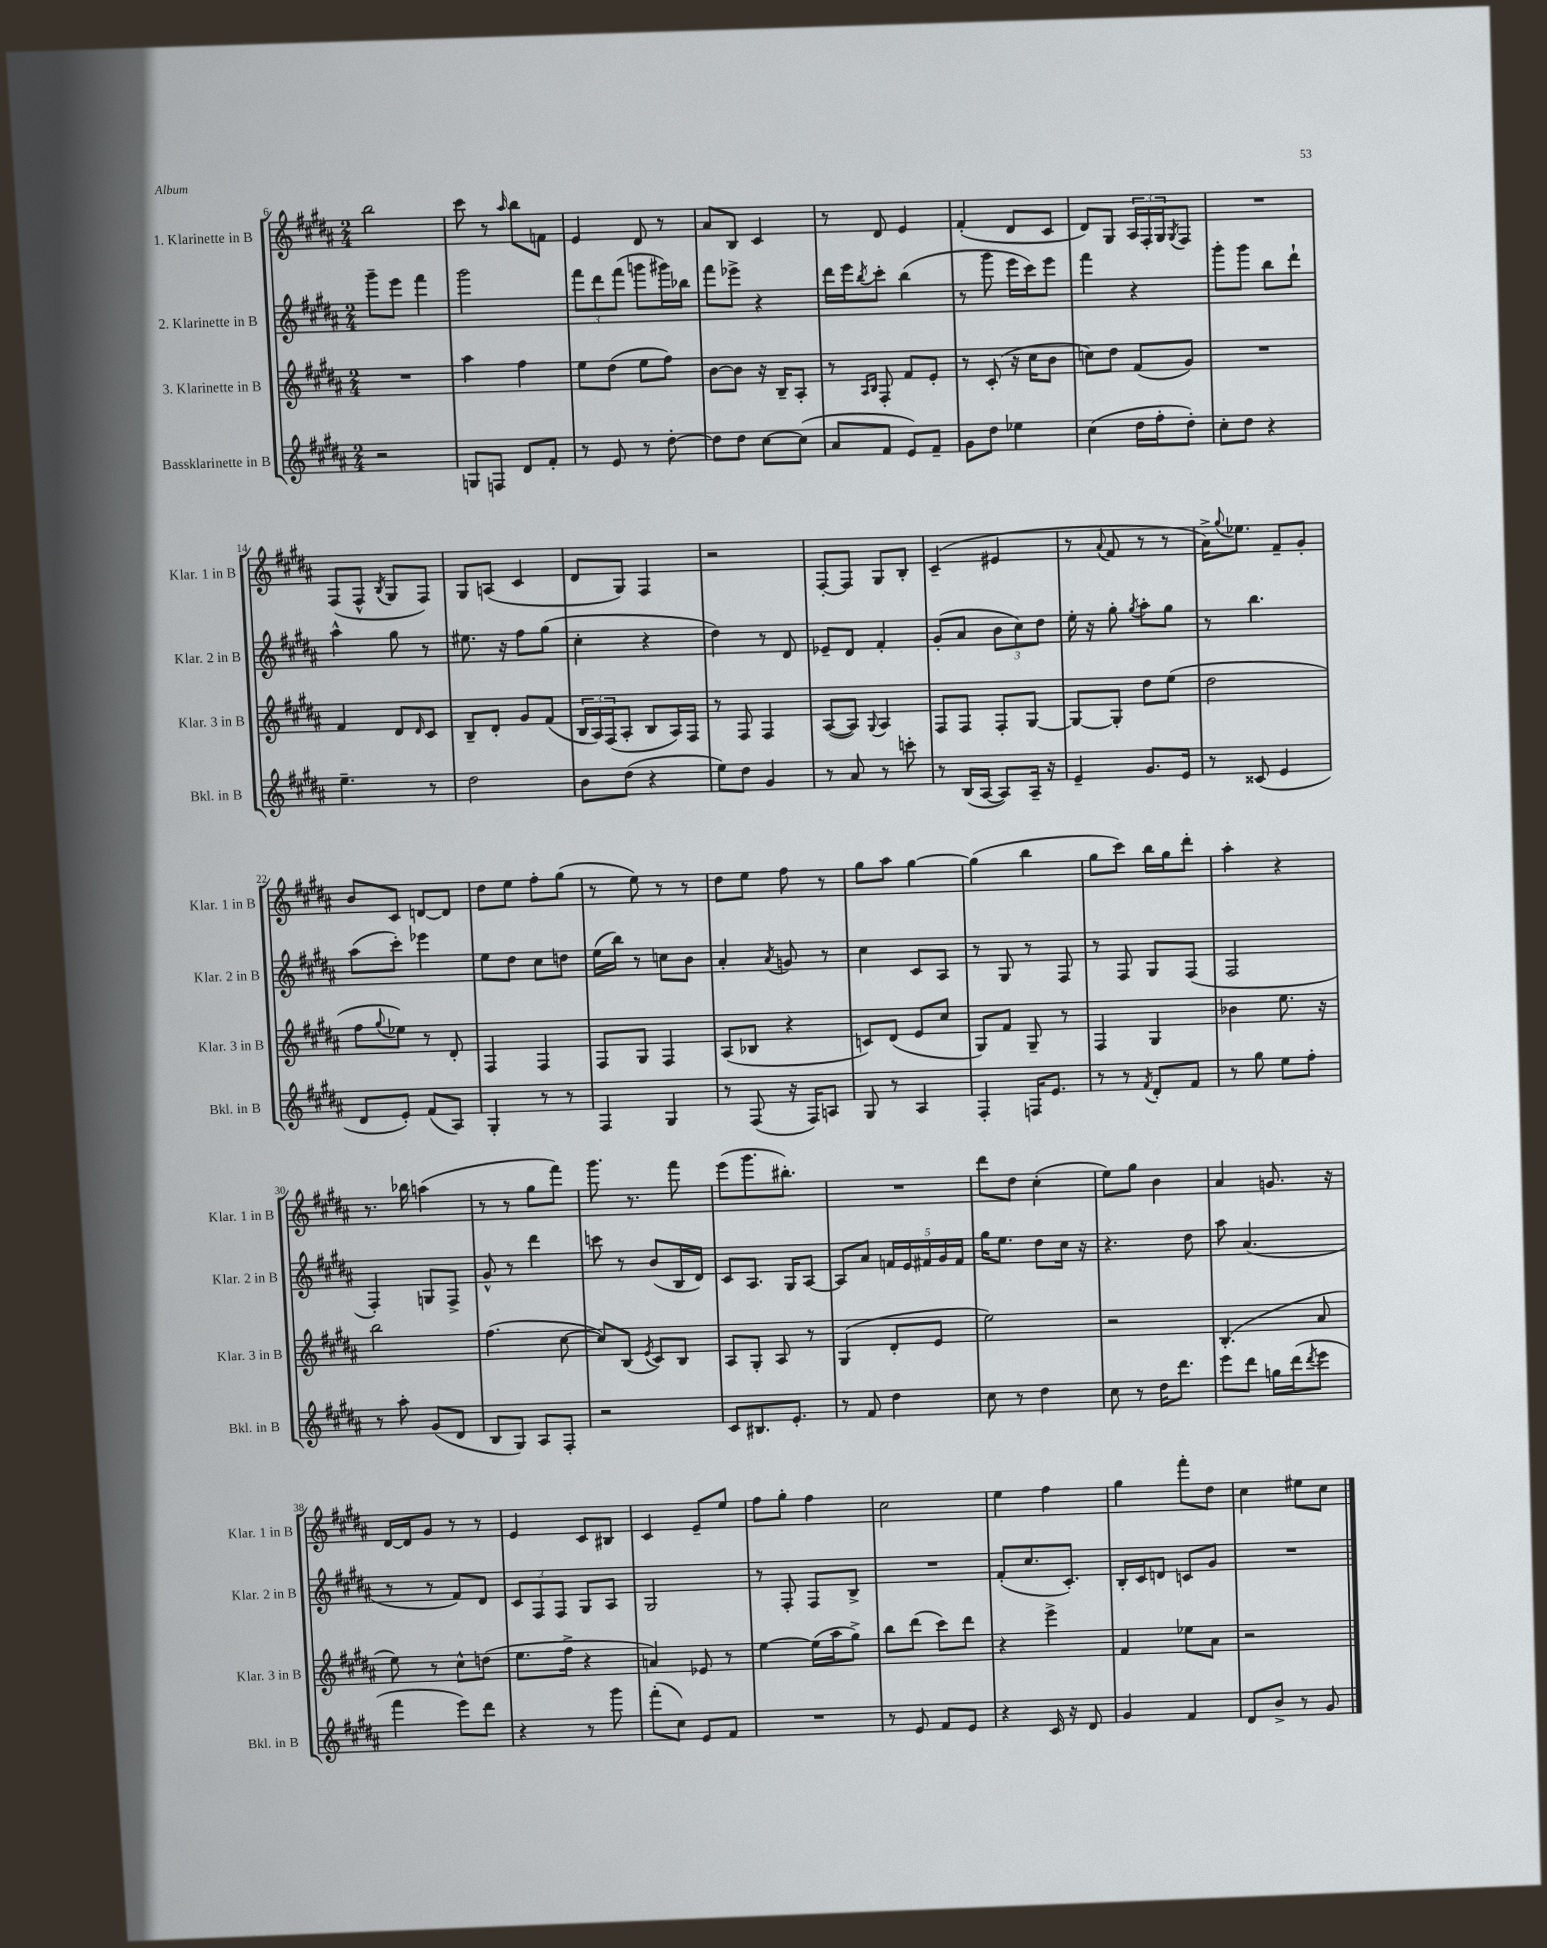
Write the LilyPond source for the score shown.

<<
\new StaffGroup <<
\new Staff = "s0" \with { instrumentName = "1. Klarinette in B" shortInstrumentName = "Klar. 1 in B" } {
    \clef treble \key b \major \numericTimeSignature \time 2/4
    b''2 |
    cis'''8 r8 \grace { ais''16 } b''8 f'8 |
    e'4 dis'8 r8 |
    ais'8 b8 cis'4 |
    r8 dis'8 e'4 |
    fis'4-.( dis'8 cis'8 |
    dis'8) gis8 \tuplet 3/2 { ais16 fis16-. gis16 } \acciaccatura { gis8 } fis8 |
    R2 |
    fis8( fis8-^ \acciaccatura { b8 } gis8 fis8) |
    gis8 a8( cis'4 |
    dis'8 gis8) fis4 |
    r2 |
    fis8~-. fis8 gis8 b8-. |
    cis'4--( eis'4 |
    r8 \appoggiatura { ais'8 } fis'8 r8 r8 |
    ais'16->) \appoggiatura { gis''8 } ees''8. fis'8-- gis'8-. |
    b'8 cis'8 d'8~ d'8 |
    dis''8 e''8 fis''8-. gis''8( |
    r8 e''8) r8 r8 |
    dis''8 e''8 fis''8 r8 |
    gis''8 ais''8 gis''4~ |
    gis''4( b''4 |
    gis''8 cis'''8) b''16 gis''16 dis'''8-. |
    ais''4-. r4 |
    r8. bes''16 a''4( |
    r8 r8 gis''8 fis'''8) |
    gis'''8. r8. fis'''8 |
    e'''8( gis'''8. bis''8.-.) |
    R2 |
    dis'''8 dis''8 cis''4-.( |
    e''8) gis''8 b'4 |
    ais'4 g'8. r16 |
    dis'16~ dis'16 gis'8 r8 r8 |
    e'4 cis'8 bis8 |
    cis'4 e'8-- e''8 |
    fis''8 gis''8-. fis''4 |
    cis''2 |
    e''4 fis''4 |
    gis''4 fis'''8-. dis''8 |
    cis''4 eis''8 cis''8 \bar "|." |
}
\new Staff = "s1" \with { instrumentName = "2. Klarinette in B" shortInstrumentName = "Klar. 2 in B" } {
    \clef treble \key b \major \numericTimeSignature \time 2/4
    gis'''8-- e'''8 fis'''4 |
    gis'''2 |
    \tuplet 3/2 { fis'''8 dis'''8 fis'''8( } g'''8 gis'''16) bes''16 |
    fis'''8 ees'''8-> r4 |
    dis'''16 e'''16 \acciaccatura { b''8 } cis'''8-. b''4( |
    r8 gis'''8 e'''16 cis'''16) e'''8 |
    fis'''4 r4 |
    gis'''8-. gis'''8 b''8 dis'''8-! |
    ais''4-^ gis''8 r8 |
    eis''8. r16 fis''8 gis''8( |
    cis''4-. r4 |
    dis''4) r8 dis'8 |
    ees'8-- dis'8 fis'4-. |
    gis'8-.( ais'8 \tuplet 3/2 { b'8 cis''8) dis''8 } |
    e''16-. r16 gis''8-. \acciaccatura { gis''8 } ais''8-. gis''8 |
    r8 b''4. |
    ais''8( cis'''8-.) ees'''4 |
    e''8 dis''8 cis''8 d''8 |
    e''16( b''16) r8 c''8 b'8 |
    ais'4-. \acciaccatura { ais'8 } g'8 r8 |
    cis''4 cis'8 ais8 |
    r8 gis8 r8 fis8 |
    r8 fis8 gis8 fis8( |
    fis2 |
    fis4-.) g8 fis8-> |
    gis'8-^ r8 dis'''4 |
    c'''8 r8 b'8( b16 dis'16) |
    cis'8 ais8. gis16 ais8~ |
    ais8 ais'8 \tuplet 5/4 { f'16 e'16 fis'16 gis'16 fis'16 } |
    gis''16 e''8. dis''8 cis''16 r16 |
    r4. dis''8 |
    ais''8 ais'4.( |
    r8 r8 fis'8) dis'8 |
    \tuplet 3/2 { cis'8 fis8 fis8 } gis8 ais8 |
    gis2 |
    r8 fis8-. fis8 b8-> |
    R2 |
    fis'8-.( cis''8. cis'8.-.) |
    b16-. cis'16 d'8 c'8 gis'8 |
    R2 \bar "|." |
}
\new Staff = "s2" \with { instrumentName = "3. Klarinette in B" shortInstrumentName = "Klar. 3 in B" } {
    \clef treble \key b \major \numericTimeSignature \time 2/4
    R2 |
    ais''4 fis''4 |
    e''8 dis''8( e''8 fis''8) |
    b'8~ b'8 r16 b16-- ais8-. |
    r8 \grace { ais16 b16 } fis8-. fis'8 e'8-. |
    r8 cis'8-.( r16 cis''16 b'8 |
    c''8) dis''8 fis'8( gis'8) |
    R2 |
    fis'4 dis'8 \grace { dis'16 } cis'8 |
    b8-- dis'8-. gis'8 fis'8( |
    \tuplet 3/2 { b16 ais16) fis16( } ais8-. b8 ais16) fis16 |
    r8 fis8 fis4 |
    ais8~( ais8) \appoggiatura { gis8 } ais4 |
    fis8 fis8 fis8-. gis8~ |
    gis8~ gis8-. dis''8 e''8( |
    dis''2 |
    fis''8 \appoggiatura { gis''8 } ees''8) r8 dis'8-. |
    fis4 fis4 |
    fis8 gis8 fis4 |
    ais8( bes8 r4 |
    c'8) dis'8( e'8 cis''8 |
    gis8) fis'8 gis8-- r8 |
    fis4 gis4 |
    bes'4 e''8. r16 |
    b''2 |
    fis''4.( cis''8~ |
    cis''8) b8( \acciaccatura { e'8 } cis'8) b8 |
    ais8 gis8-. ais8 r8 |
    gis4( dis'8-. e'8 |
    e''2) |
    r2 |
    b4.-.( ais'8 |
    e''8) r8 cis''8-^ d''8( |
    e''8. fis''16-> r4 |
    a'4) ees'8 r8 |
    e''4~ e''16( ais''16 gis''8->) |
    b''8 dis'''8( cis'''8) dis'''8 |
    r4 e'''4-> |
    fis'4 ees''8 ais'8 |
    r2 \bar "|." |
}
\new Staff = "s3" \with { instrumentName = "Bassklarinette in B" shortInstrumentName = "Bkl. in B" } {
    \clef treble \key b \major \numericTimeSignature \time 2/4
    r2 |
    g8 f8 dis'8 fis'8-. |
    r8 e'8 r8 dis''8~-. |
    dis''8 dis''8 cis''8~ cis''8( |
    ais'8 fis'8 e'8) fis'8-- |
    gis'8 dis''8 ees''4 |
    cis''4( dis''16 fis''16-. dis''8-.) |
    cis''8-. dis''8 r4 |
    e''4.-- r8 |
    dis''2 |
    b'8 dis''8( r4 |
    e''8) dis''8 gis'4 |
    r8 ais'8 r8 c'''8-. |
    r8 b16( ais16~ ais8) ais16-- r16 |
    e'4-- gis'8. e'16 |
    r8 cisis'8( e'4 |
    dis'8 e'8-.) fis'8( ais8) |
    gis4-. r8 r8 |
    fis4 gis4 |
    r8 fis8( r16 fis16) a8 |
    gis8 r8 ais4 |
    fis4-. f16 e'8. |
    r8 r8 \acciaccatura { fis'8 } dis'8-. fis'8 |
    r8 gis''8 e''8 fis''8-. |
    r8 ais''8-. gis'8( dis'8 |
    b8 gis8) ais8 fis8-. |
    r2 |
    cis'8 bis8. e'8.-. |
    r8 fis'8 dis''4 |
    cis''8 r8 dis''4 |
    cis''8 r8 dis''16 dis'''8. |
    e'''8 dis'''8 g''16 dis'''16( \acciaccatura { dis'''8 } e'''8 |
    fis'''4 e'''8) dis'''8 |
    r4 r8 gis'''8 |
    fis'''8-.( cis''8) e'8 fis'8 |
    R2 |
    r8 e'8 fis'8 e'8 |
    r4 cis'16 r16 dis'8 |
    gis'4 fis'4 |
    dis'8 b'8-> r8 gis'8 \bar "|." |
}
>>
>>
\layout { \context { \Score currentBarNumber = #6 } }
